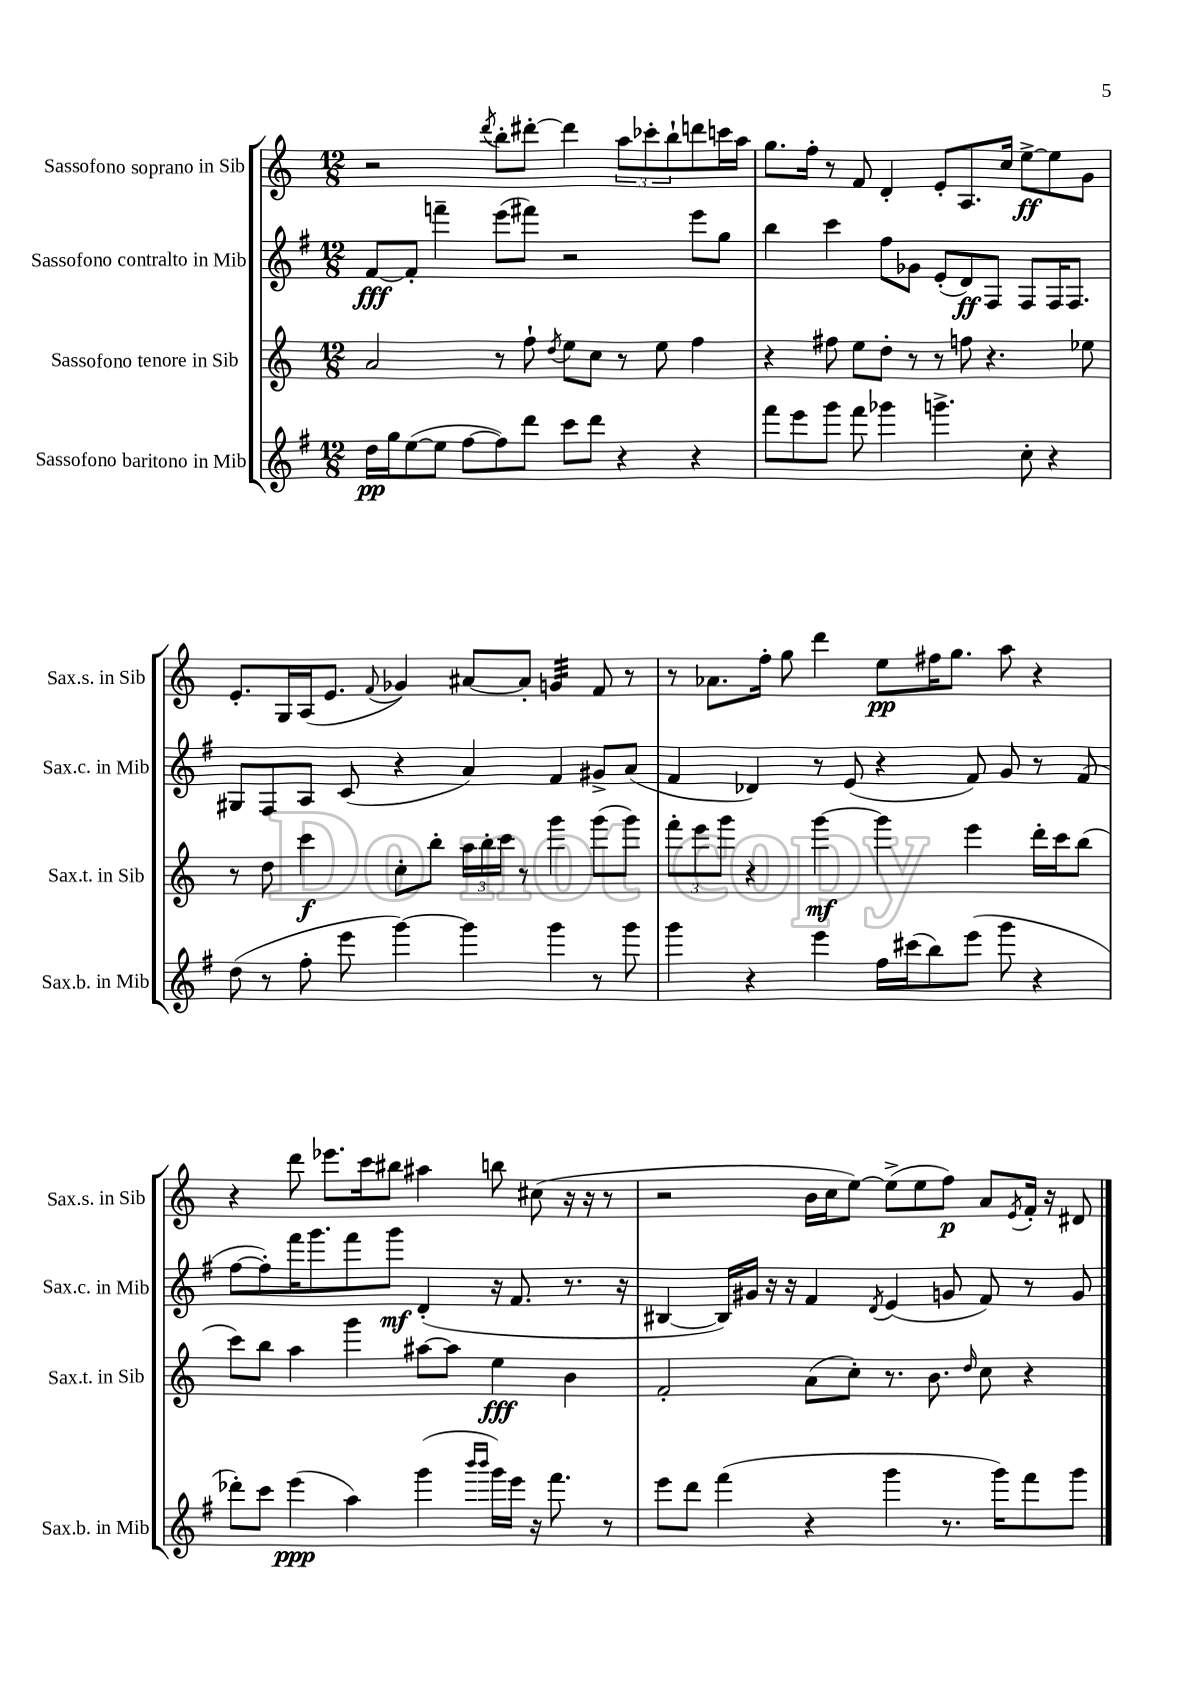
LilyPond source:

<<
\new StaffGroup <<
\new Staff = "s0" \with { instrumentName = "Sassofono soprano in Sib" shortInstrumentName = "Sax.s. in Sib" } {
    \clef treble \key c \major \numericTimeSignature \time 12/8
    r2 \acciaccatura { d'''8 } b''8-. dis'''8~-. dis'''4 \tuplet 3/2 { a''8 ces'''8-. b''8-! } d'''8 c'''16 a''16 |
    g''8. f''16-. r8 f'8 d'4-. e'8-. a8. c''16 e''8~->\ff e''8 g'8 |
    e'8.-. g16 a16( e'8. \appoggiatura { f'8 } ges'4) ais'8~ ais'8-. g'4:32 f'8 r8 |
    r8 aes'8. f''16-. g''8 d'''4 e''8\pp fis''16 g''8. a''8 r4 |
    r4 d'''8 ees'''8. c'''16 bis''8 ais''4 b''8 cis''8( r16 r16 r8 |
    r2 b'16 c''16 e''8~) e''8->( e''8 f''8\p) a'8 \acciaccatura { e'8 } f'16-. r16 dis'8 \bar "|." |
}
\new Staff = "s1" \with { instrumentName = "Sassofono contralto in Mib" shortInstrumentName = "Sax.c. in Mib" } {
    \clef treble \key g \major \numericTimeSignature \time 12/8
    fis'8~\fff fis'8-. f'''4-- e'''8( fis'''8) r2 e'''8 g''8 |
    b''4 c'''4 fis''8 ges'8 e'8-.( d'8\ff) fis8 fis8 fis16 fis8. |
    gis8 fis8 a8 c'8( r4 a'4) fis'4 gis'8-> a'8( |
    fis'4 des'4) r8 e'8( r4 fis'8) g'8 r8 fis'8( |
    fis''8~ fis''8-.) fis'''16 g'''8. fis'''8 g'''8\mf d'4-.( r16 fis'8. r8. r16 |
    bis4~ bis16) gis'16 r16 r16 fis'4 \acciaccatura { d'8 } e'4( g'8 fis'8) r8 g'8 \bar "|." |
}
\new Staff = "s2" \with { instrumentName = "Sassofono tenore in Sib" shortInstrumentName = "Sax.t. in Sib" } {
    \clef treble \key c \major \numericTimeSignature \time 12/8
    a'2 r8 f''8-! \acciaccatura { d''8 } e''8 c''8 r8 e''8 f''4 |
    r4 fis''8 e''8 d''8-. r8 r8 f''8 r4. ees''8 |
    r8 d''8 c'''4\f c''8-. b''8-. \tuplet 3/2 { a''16 b''16-. c'''16 } r8 g'''4 g'''8( g'''8) |
    \tuplet 3/2 { f'''8-. e'''8 g'''8 } r4 g'''4~\mf g'''4 e'''4 d'''16-. c'''16 b''8( |
    c'''8) b''8 a''4 g'''4 ais''8~ ais''8 e''4\fff b'4 |
    f'2-. a'8( c''8-.) r8. b'8. \grace { d''16 } c''8 r4 \bar "|." |
}
\new Staff = "s3" \with { instrumentName = "Sassofono baritono in Mib" shortInstrumentName = "Sax.b. in Mib" } {
    \clef treble \key g \major \numericTimeSignature \time 12/8
    d''16\pp g''16 e''8~( e''8 fis''8~ fis''8) d'''8 c'''8 d'''8 r4 r4 |
    fis'''8 e'''8 g'''8 fis'''8 ges'''4 g'''4.-> c''8-. r4 |
    d''8( r8 fis''8-. e'''8 g'''4~) g'''4 g'''4 r8 g'''8 |
    g'''4 r4 e'''4 fis''16 cis'''16( b''8) e'''8( g'''8 r4 |
    des'''8-.) c'''8 e'''4\ppp( a''4) g'''4( \grace { b'''16 b'''16 } g'''16) e'''16 r16 fis'''8. r8 |
    e'''8 d'''8 fis'''4( r4 g'''4 r8. g'''16) fis'''8 g'''8 \bar "|." |
}
>>
>>
\layout { \context { \Score \remove "Bar_number_engraver" } }
